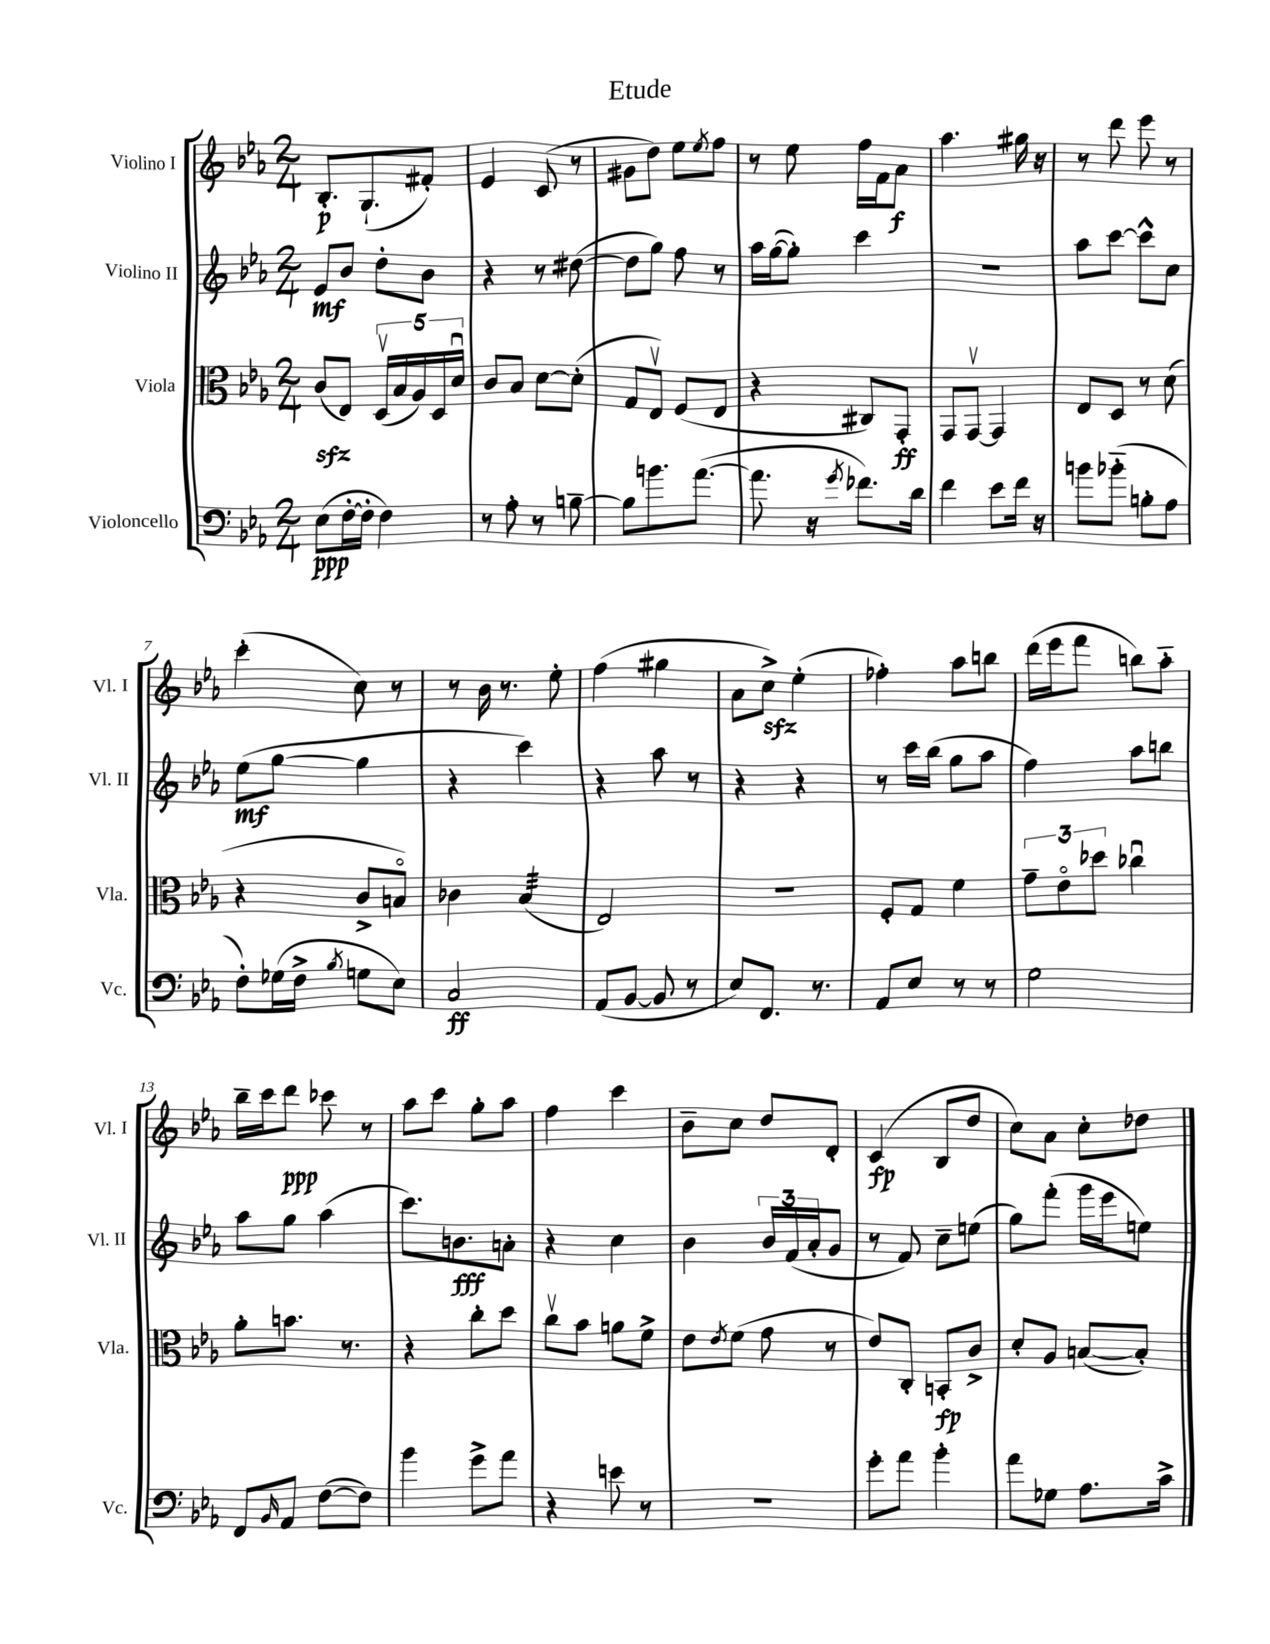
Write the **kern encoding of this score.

**kern	**kern	**kern	**kern
*staff4	*staff3	*staff2	*staff1
*clefF4	*clefC3	*clefG2	*clefG2
*k[b-e-a-]	*k[b-e-a-]	*k[b-e-a-]	*k[b-e-a-]
*M2/4	*M2/4	*M2/4	*M2/4
(8E-	(8c	8e-	8.B-'
[16F'	8E-)	8b-	.
16F']	.	.	(8.G`
4F)	(20Dv	8dd'	.
.	20B-	.	.
.	20A-)	.	.
.	.	8b-	8f#')
.	20D	.	.
.	20du	.	.
=	=	=	=
8r	8c	4r	4e-
8A-'	8B-	.	.
8r	[8d	8r	(8c
[8B~	(8d']	([8dd#	8r
=	=	=	=
8B]	8G	8dd#]	8g#
8.b	8E-v)	8gg)	8dd)
.	(8F	8ff	8ee-
([8.a-	.	.	.
.	.	.	8qee-
.	8E-	8r	8ff
=	=	=	=
8.a-]	4r	16aa-	8r
.	.	([16gg	.
.	.	8gg'])	8ee-
16r	.	.	.
8qg	.	.	.
8.f-)	8C#)	4ccc	16ff
.	.	.	16f
.	8GG'	.	8a-
16d	.	.	.
=	=	=	=
4f	8GG	2r	4.aa-
.	[8GGv	.	.
8e-	4GG]	.	.
16f	.	.	16gg#
16r	.	.	16r
=	=	=	=
8b	8E-	8aa-	8r
(8b-'~	8D	[8ccc	8ddd
8B'	8r	8ccc^^]	8eee-
8A-	(8d	8cc	8r
=	=	=	=
8F')	4r	(8ee-	(4ccc'
(16G-	.	[8gg	.
16F^	.	.	.
8qB-	.	.	.
8G	8c^	4gg]	8cc)
8E-)	8Bo)	.	8r
=	=	=	=
2C	4c-	4r	8r
.	.	.	16b-
.	.	.	8.r
.	(4B-	4ccc)	.
.	.	.	8ee-'
=	=	=	=
(8AA-	2E-)	4r	(4ff
[8BB-	.	.	.
8BB-]	.	8aa-	4gg#
8r	.	8r	.
=	=	=	=
8E-)	2r	4r	8a-
8.FF	.	.	8cc^)
.	.	4r	(4ee-'
8.r	.	.	.
=	=	=	=
8AA-	8F'	8r	4ff-')
8E-	8G	16ccc	.
.	.	(16bb-	.
8r	4f	8gg	8aa-
8r	.	8aa-	8bb
=	=	=	=
2G	12g~	4ff)	(16ddd
.	.	.	16eee-
.	12e-o	.	.
.	.	.	8fff
.	12dd-	.	.
.	4cc-u	8aa-	8bb)
.	.	8bb	8aa-'~
=	=	=	=
8FF	8a-'	8aa-	16bb-~
.	.	.	16ccc
16qqBB-	.	.	.
8AA-	8.b	8gg	8ddd
([8F	.	(4aa-	8ccc-
.	8.r	.	.
8F])	.	.	8r
=	=	=	=
4b-	4r	8.ccc)	8aa-
.	.	.	8ccc
.	.	8.b	.
8g^	8cc'	.	8gg'
8a-	8dd	8a'	8aa-
=	=	=	=
4r	8ccv	4r	4ff
.	8b-	.	.
8e	8a	4cc	4ccc
8r	8f^	.	.
=	=	=	=
2r	8e-	4b-	8b-~
.	8qe-	.	.
.	(8f	.	8cc
.	8g	24b-	8dd
.	.	(24f	.
.	.	24a-'	.
.	8r	8g	8d'
=	=	=	=
8g'	8e-)	8r	(4c
8a-	8C'	8f)	.
4b-'	8BB'	8cc~	8B-
.	8c^	(8ee	8dd
=	=	=	=
8a-	8d'	8gg)	8cc)
8G-	8A-	(8fff'	8a-
8.A-	([8B	16ggg	8cc'
.	.	16eee-	.
.	8B'])	8ee)	8dd-
16c^	.	.	.
==	==	==	==
*-	*-	*-	*-
